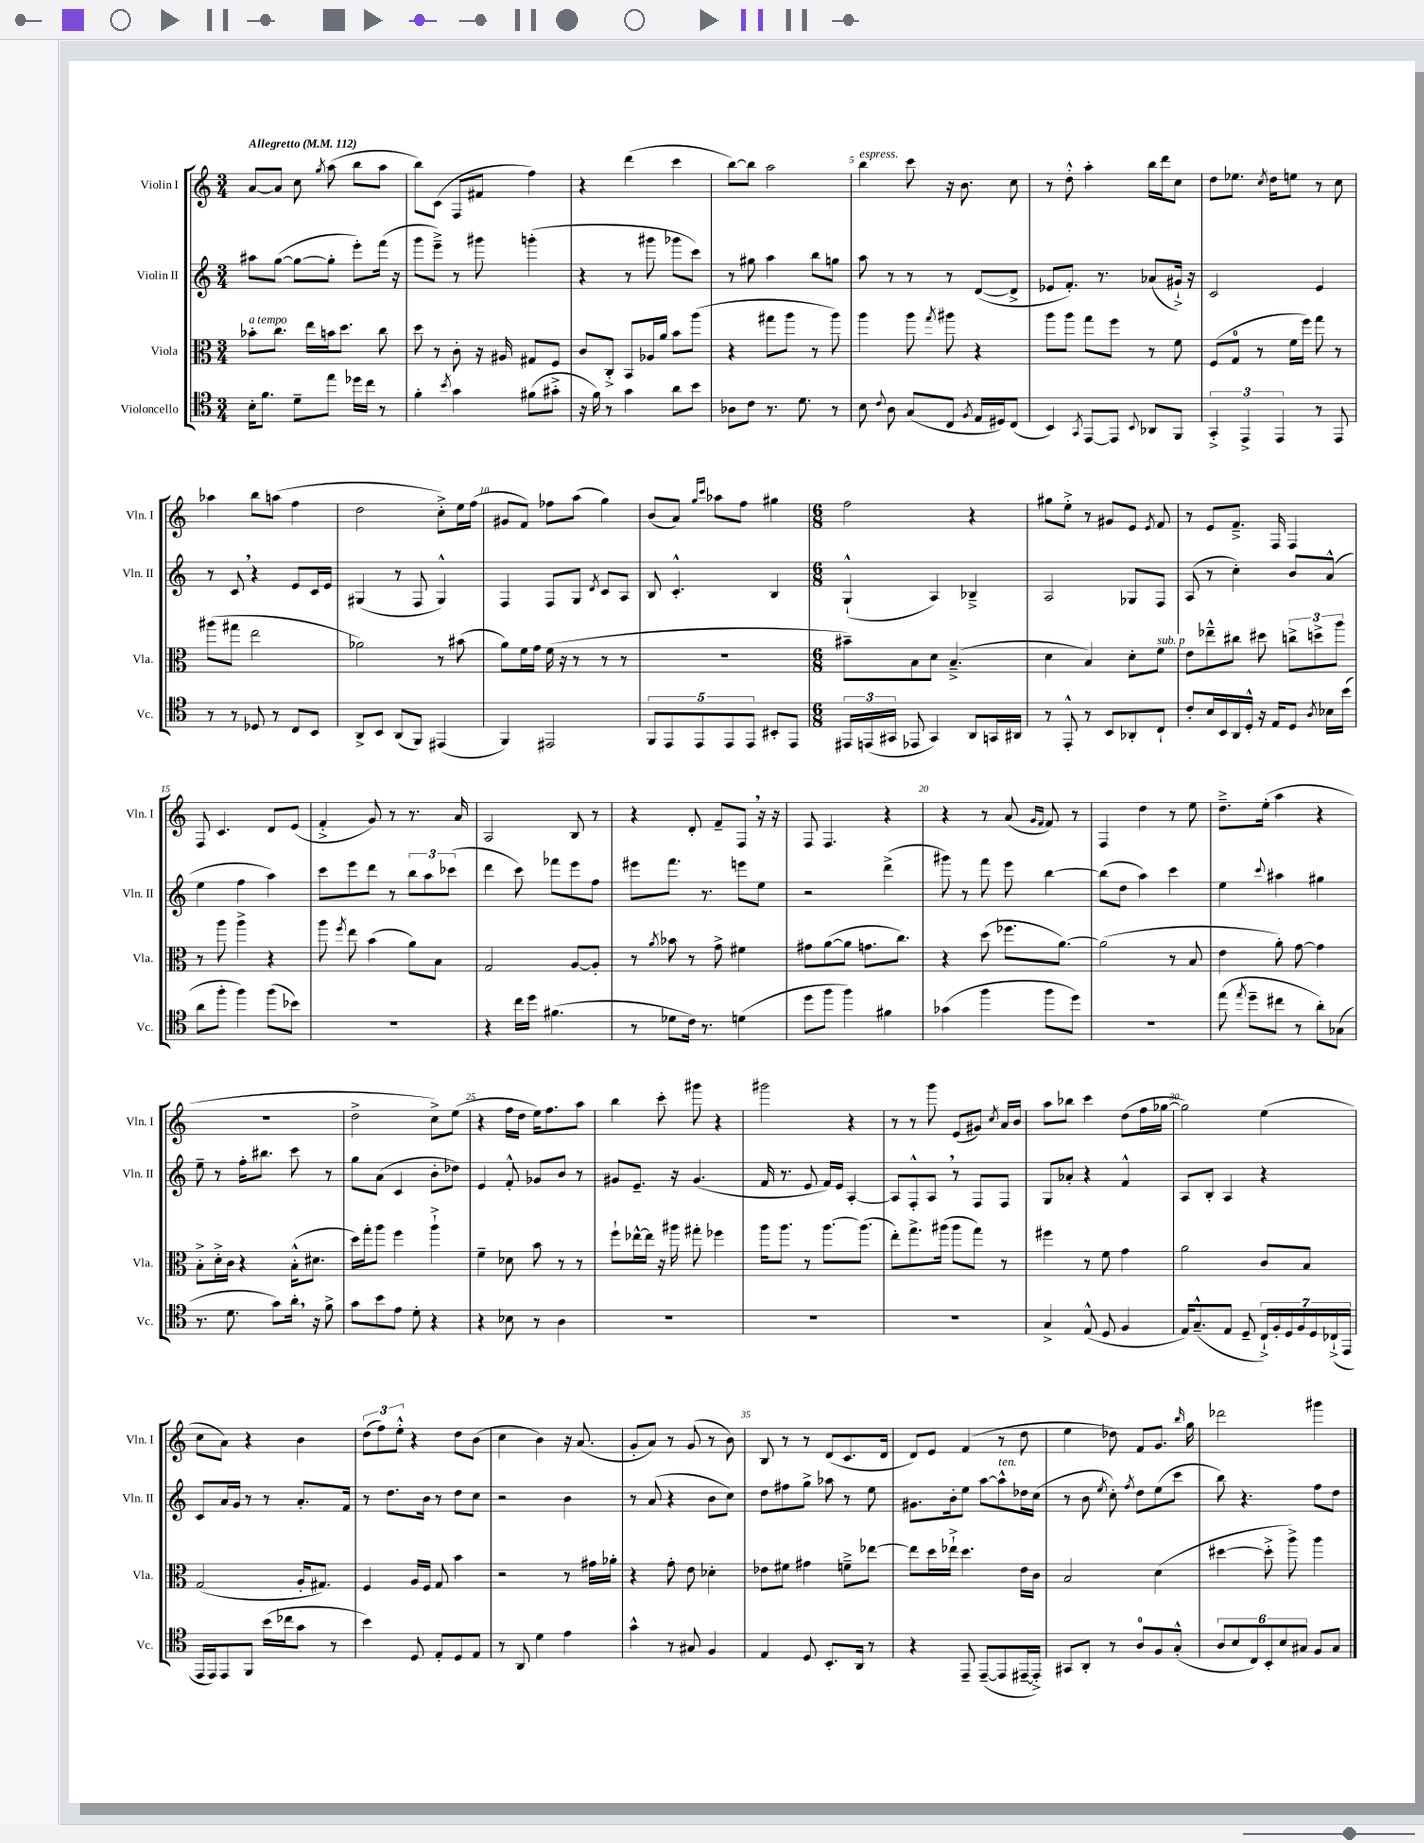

**kern	**kern	**kern	**kern
*part4	*part3	*part2	*part1
*staff4	*staff3	*staff2	*staff1
*I"Violoncello	*I"Viola	*I"Violin II	*I"Violin I
*I'Vc.	*I'Vla.	*I'Vln. II	*I'Vln. I
*clefC4	*clefC3	*clefG2	*clefG2
*k[]	*k[]	*k[]	*k[]
*M3/4	*M3/4	*M3/4	*M3/4
*MM112	*MM112	*MM112	*MM112
=1	=1	=1	=1
!	!	!	!LO:TX:a:B:t=Allegretto
!	!LO:TX:a:i:t=a tempo	!	!
16B'\KL	8b-X'\L	8aa#X\L	[8a/L
8.f\J	.	.	.
.	8.cc\J	([8gg\J	8a/J]
8d~\L	.	8gg\L_	8cc\
.	16ee\LL	.	.
.	.	.	8qgg/
8ee\J	16bn\J	8gg'\J]	(8aa\
.	8.dd\J	.	.
16dd-X\LL	.	8eee'\L)	8bb\L
16cc\JJ	.	.	.
8r	8cc\	(16fff\Jk	8aa\J
.	.	16r	.
=2	=2	=2	=2
4f'\	8dd\	8ggg\L	8bb\L)
.	8r	8eee~^\J)	(8c\J
8qb/	.	.	.
4g\	8c'\	8r	8F/L
.	16r	8ggg#X\	8f#X/J
.	16A#X/	.	.
(8f#X\L	8G#X/L	(4gggn'\	4ff\)
8g#X'^\J	8F/J	.	.
=3	=3	=3	=3
16r	8c/L	4r	4r
16f\)	.	.	.
8r	8C'^/J	.	.
4g\	8BB/L	8r	(4ddd\
.	16A-X/L	8ggg#X\	.
.	16a/JJ	.	.
8a\L	8b\L	8ggg-X\L	4ccc\
8b\J	(8aa\J	8ccc\J)	.
=4	=4	=4	=4
8A-X\L	4r	8r	[8bb\L)
8c\J	.	8gg#X\	8bb\J]
8.r	8gg#X\L	4aa\	2aa\
.	8aa\J	.	.
8.d\	.	.	.
.	8r	8bb\L	.
8r	8aa\)	8ggn\J	.
=5	=5	=5	=5
!	!	!	!LO:TX:a:i:t=espress.
8B\	4aa\	8aa\	4bb\
8qqc/	.	.	.
8A\	.	8r	.
(8G/L	8aa\	8r	8ccc\
.	8qgg/	.	.
8C/J	8aa#X\	8r	16r
.	.	.	8.b\
8qF/	.	.	.
16E/LL	4r	([8d/L	.
16D#X/J)	.	.	.
(8C/J	.	8d^/J]	8cc\
=6	=6	=6	=6
4BB/)	8aa\L	8e-X/L	8r
.	8aa\J	8.f'/J)	8dd'^^\
8qGG/	.	.	.
[8EE/L	8gg\L	.	4aa'\
.	.	8.r	.
8EE/J]	8ff\J	.	.
8qqBB/	.	.	.
8AA-X/L	8r	(8a-X/L	16bb\LL
.	.	.	16ddd\J
8FF/J	8f\	16g#X`^/Jk)	8cc\J
.	.	16r	.
=7	=7	=7	=7
6GG'^/	(8F/L	2c/	8dd\L
.	8G/J	.	8.ee-X\J
6EE^/	.	.	.
.	8r	.	.
.	.	.	8qcc/
.	.	.	16dd\KL
6EE/	.	.	.
.	16f\LL	.	8een\J
.	16ff\JJ)	.	.
8r	8gg\	4e/	8r
8EE/	8r	.	8cc\
!!LO:LB:g=z
=8	=8	=8	=8
8r	(8aa#X\L	8r	4aa-X\
8r	8gg#X\J	8c,/	.
8D-X/	2ee\	4r	8bb\L
8r	.	.	(8aan\J
8C/L	.	8e/L	4ff\
8BB/J	.	16c/L	.
.	.	16e/JJ	.
=9	=9	=9	=9
8AA^/L	2a-X\)	(4G#X/	2dd\
8BB/J	.	.	.
(8AA/L	.	8r	.
8FF/J)	.	8F/	.
(4EE#X/	8r	4G#^^/)	8cc'^\L)
.	(8b#X\	.	16ee\L
.	.	.	(16ff\JJ
=10	=10	=10	=10
4FF/)	8a\L)	4F/	8g#X/L
.	16f\L	.	8f/J)
.	16g\JJ	.	.
2EE#X/	(16f\	8F/L	8ff-X\L
.	16r	.	.
.	8r	8G/J	(8aa\J
.	.	8qd/	.
.	8r	8c/L	4gg\)
.	8r	8A/J	.
=11	=11	=11	=11
10FF/L	2.r	8B/	(8b/L
10EE/	.	.	.
.	.	4.c'^^/	8a/J)
10EE/	.	.	.
.	.	.	16qqgg/LL
.	.	.	16qqccc/JJ
.	.	.	8aa-X\L
10EE/	.	.	.
.	.	.	8ff\J
10EE/J	.	.	.
8BB#X'/L	.	4B/	4gg#X\
8EE/J	.	.	.
=12	=12	=12	=12
*M6/8	*M6/8	*M6/8	*M6/8
24EE#X/LL	8b#X~\L)	(4G`^^/	2ff\
(24EEn/	.	.	.
24GG#X/JJ	.	.	.
8EE-X/	8B\	.	.
4GG#/)	8d\J	4A/)	.
.	(4.B~^/	.	.
8AA/L	.	4B-X~^/	4r
16GGn/L	.	.	.
16AA#X/JJ	.	.	.
=13	=13	=13	=13
8r	4d\	2A/	8gg#X\L
8EE'^^/	.	.	8ee'^\J
8r	4B/)	.	8r
8BB/L	.	.	8g#X/L
8AA-X'/	8d'\L	8G-X/L	8e/J
.	.	.	8qe/
!	!LO:TX:a:i:t=sub. p	!	!
8C`/J	8f\J	8F/J	8f/
=14	=14	=14	=14
8c'/L	8e\L	(8A/	8r
16B/L	8ee-X~^^\	8r	8e/L
16BB/	.	.	.
16AA/	8cc#X\J	4cc'\)	8.f~^/J
16D'^^/JJ	.	.	.
16r	8dd#X\	.	.
16E/KL	.	.	16F/
8D/J	12ccn^\L	8b/L	4F/
.	12ddn^\	.	.
8qA/	.	.	.
16B-X\LL	.	(8a^^/J	.
.	12aa\J	.	.
(16b\JJ	.	.	.
!!LO:LB:g=z
=15	=15	=15	=15
8a\L	8r	4ee\	8F/
8ff'\J	8aa\	.	4.c/
4ff\)	4aa^\	4ff\	.
(8ff\L	4r	4aa\)	8d/L
8b-X\J)	.	.	(8e/J
=16	=16	=16	=16
2.r	8aa\	8ccc\L	4f'^/
.	8qff/	.	.
.	8ee\	8eee\	.
.	(4b\	8ddd\J	8g/)
.	.	8r	8r
.	8a\L)	12bb\L	8.r
.	.	12aa\	.
.	8B\J	.	.
.	.	(12ccc-X\J	.
.	.	.	16a/
=17	=17	=17	=17
4r	2G/	4ddd\	2A/
16cc\LL	.	8ccc\)	.
16dd\JJ	.	.	.
(4.f#X\	.	8fff-X\L	.
.	[8A/L	8eee\	8B/
.	8A'/J]	8ff\J	8r
=18	=18	=18	=18
8r	8r	8eee#X\L	4r
.	8qa/	.	.
8d-X\L	8b-X\	8.fff\J	.
16c\Jk)	8r	.	8d'/
8.r	.	8.r	.
.	8g^\	.	8f~/L
(4dn\	4f#X\	8eeen\L	8F,/J
.	.	8ee\J	16r
.	.	.	16r
=19	=19	=19	=19
8dd\L	8g#X\L	2r	8F/
8ff\J	([8a\	.	4.F/
4ff\)	8a\J]	.	.
.	8.gn\L	.	.
4f#X\	.	(4ddd^\	4r
.	8.cc\J)	.	.
=20	=20	=20	=20
(4g-X\	4r	8ggg#X\)	4r
.	.	8r	.
4ff\	(8dd\	8fff\	8r
.	8.ff-X\L	8eee\	(8a/
.	.	.	16qqg/LL
.	.	.	16qqf/JJ
8ff\L	.	[4bb\	8f/)
.	[8.a\J)	.	.
8dd\J)	.	.	8r
=21	=21	=21	=21
2.r	(2a\]	(8bb\L]	4F/
.	.	8dd\J	.
.	.	4aa\)	4dd\
.	8r	4ccc\	8r
.	8B/	.	8ee\
=22	=22	=22	=22
(8ee\	4e\	4ee\	8.dd~^\L
8qee/	.	.	.
8dd~\L	.	.	.
.	.	.	(16ee'\Jk
.	.	8qqccc/	.
8cc#X\J	8a'\)	4aa#X\	4aa\
8r	[8g\	.	.
8a'\L)	4g\]	4gg#X\	4r
(8G-X\J	.	.	.
!!LO:LB:g=z
=23	=23	=23	=23
8.r	8B'^\L	8ee~\	2.r
.	16d'^\L	8r	.
8.d\	16c\JJ	.	.
.	4r	16ff'\KL	.
.	.	8.bb#X\J	.
8g\L)	.	.	.
16a',\Jk	(16B'^^\KL	8ccc\	.
16r	8.d#X\J	.	.
8f^\	.	8r	.
=24	=24	=24	=24
8g\L	16dd\LL)	8gg\L	2dd^\
.	16gg'\J	.	.
8b\	8aa\J	(8a\J	.
8e\J	4ff\	4c/	.
8d'\	.	.	.
4r	4aa`^\	8b'\L	8cc^\L)
.	.	8dd-X\J)	(8ee\J
=25	=25	=25	=25
4r	4f~\	4e/	4r
8B-X\	8d-X\	8f'^^/	16ff\LL
.	.	.	16dd\JJ
8r	8b\	8g-X/L	16ee\KL)
.	.	.	8.ff\
4A\	8r	8b/J	.
.	8r	8r	8aa\J
=26	=26	=26	=26
2.r	8ff`\L	8g#X/L	4bb\
.	[16ee-X^^\L	8.e~/J	.
.	16ee-\JJ]	.	.
.	16r	.	8ccc'\
.	16aa#X\	16r	.
.	8gg#X'\	(4.g#/	8ggg#X\
.	4ff-X\	.	4r
=27	=27	=27	=27
2.r	16aa\KL	16f/	2ggg#X\
.	8.aa\J	8.r	.
.	8r	8e/	.
.	[8.aa\L	16f/LL)	.
.	.	16e/JJ	.
.	.	[4A'/	4r
.	(8.aa\J]	.	.
=28	=28	=28	=28
2.r	8ee'\L)	8A/L]	8r
.	8.gg^\	8F'^^/	8r
.	.	8A,/J	8ggg\
.	(16aa#X\Jk	.	.
.	8aa#\L	8r	(8e/L
.	8gg\J)	8F/L	8g#X/J)
.	.	.	8qcc/
.	8r	8F/J	16a/LL
.	.	.	16b/JJ
=29	=29	=29	=29
4G^/	4ff#X\	8G/L	8aa\L
.	.	8a-X'/J	8bb-X\J
(8E^^/	8r	4r	4ccc\
8D/	8f\	.	.
4F/	4g\	4f^^/	(8dd\L
.	.	.	16ff\L
.	.	.	[16gg-X\JJ
=30	=30	=30	=30
16E/KL)	2a\	8A/L	2gg-\])
(8.G~^^/	.	.	.
.	.	8B'/J	.
8E/J	.	4A/	.
8D~/	.	.	.
28C`^/LL)	8c/L	4r	(4ee\
28F'/	.	.	.
28D/	.	.	.
28F/	.	.	.
.	8B/J	.	.
28D/	.	.	.
(28C-X`^/	.	.	.
28EE/JJ	.	.	.
!!LO:LB:g=z
=31	=31	=31	=31
16EE/LL	(2G/	8c/L	8cc\L
16EE/J)	.	.	.
8EE/	.	16a/L	8a\J)
.	.	16g/JJ	.
8FF/J	.	8r	4r
(16b\LL	.	8r	.
16cc-X\J	.	.	.
8g\J	16A'/KL	8.a'/L	4b\
.	8.G#X/J)	.	.
8r	.	.	.
.	.	16f/Jk	.
=32	=32	=32	=32
4b\)	4F/	8r	(12dd\L
.	.	.	12ff\)
.	.	8.dd\L	.
.	.	.	12ee'^^\J
8D/	16A/LL	.	4r
.	16F/JJ	16b\Jk	.
8E'/L	8G/	8r	.
8D/	4b\	8dd\L	8dd\L
8E/J	.	8cc\J	(8b\J
=33	=33	=33	=33
8r	2r	2r	4cc\
8AA/	.	.	.
4d\	.	.	4b\)
4e\	8r	4b\	16r
.	.	.	(8.a/
.	16g#X\LL	.	.
.	16a-X'\JJ	.	.
=34	=34	=34	=34
4g^^\	4r	8r	8g'/L
.	.	(8a/	8a/J)
8r	8g'\	4r	8r
8G#X/	8e\	.	(8g/
4F/	4d-X'\	8b\L	8r
.	.	8cc\J)	8b\)
=35	=35	=35	=35
4E/	8e-X\L	8dd\L	8B/
.	8f#X\J	8ff#X\	8r
8D/	4g#X\	8gg^\J	8r
8.BB'/L	.	8aa-X\	(8d/L
.	8fn~^\L	8r	8.c/
16AA/Jk	.	.	.
8r	[8ee-X\J	8ee\	.
.	.	.	16d/Jk
=36	=36	=36	=36
4r	8ee-\L]	8.g#X\L	8d/L)
.	16dd\L	.	8e/J
.	16ee-X`^\JJ	16b'\k	.
8EE~/	4.dd\	8ee\J	(4f/
([8EE~/L	.	[8aa\L	.
!	!	!LO:TX:a:i:t=ten.	!
8EE/]	.	8aa^^\]	8r
[16EE#X~/L	16e\LL	16dd-X\L	8dd\
16EE#'^/JJ])	16c\JJ	(16cc\JJ	.
=37	=37	=37	=37
8GG#X/L	2B/	8r	4ee\
8AA'/J	.	8b\	.
.	.	8qee/	.
8r	.	8cc'\)	8dd-X\)
.	.	8qff/	.
8A/L	.	8dd\L	8f/L
8F/	(4d\	(8ee\	8.g/J
(8G'^^/J	.	8ccc\J	.
.	.	.	16qqbb/
.	.	.	16gg\
=38	=38	=38	=38
12A/L	[4dd#X\	8bb\)	2ddd-X\
12B/	.	.	.
.	.	4.r	.
12C/)	.	.	.
12BB'/	8dd#'^\]	.	.
12B/	.	.	.
.	8aa^\)	.	.
12G#X/J	.	.	.
8F/L	4aa\	8ff\L	4ggg#X\
8G#/J	.	8dd\J	.
==	==	==	==
*-	*-	*-	*-
